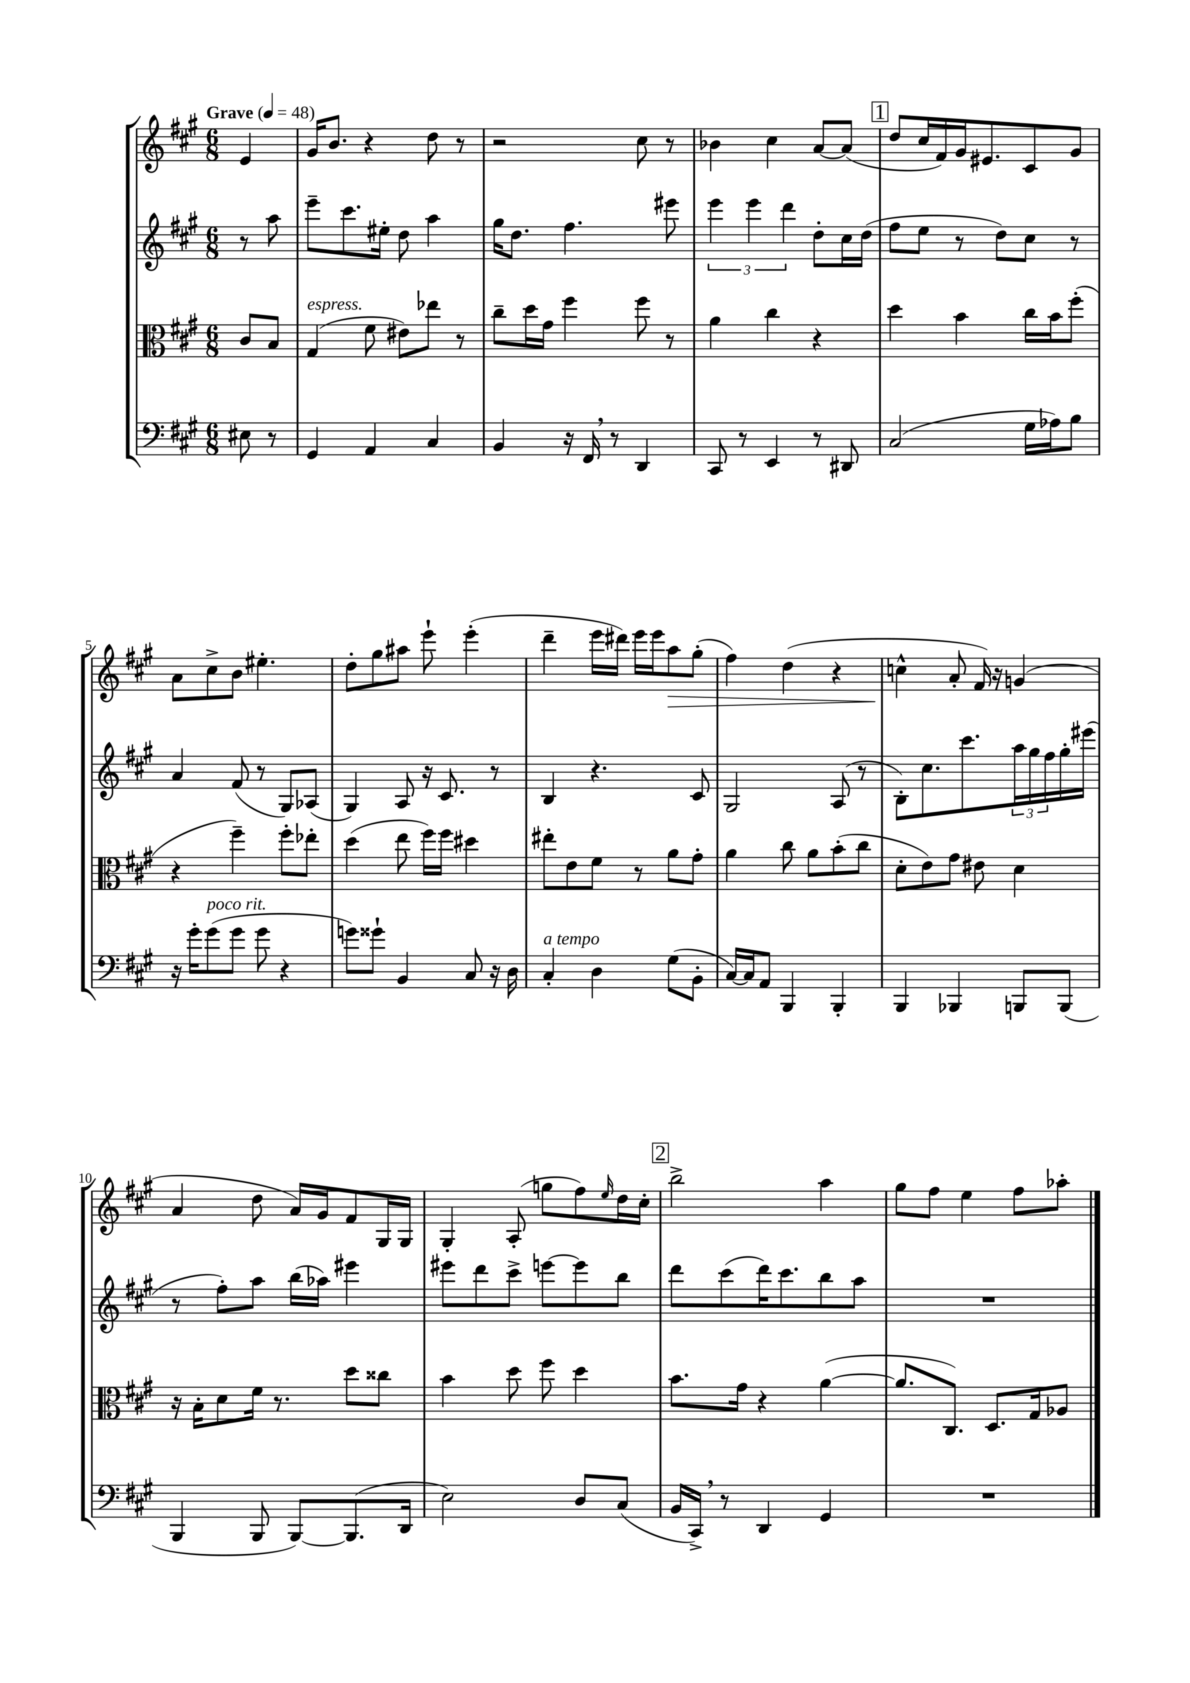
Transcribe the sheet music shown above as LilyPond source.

<<
\new StaffGroup <<
\new Staff = "s0" {
    \clef treble \key a \major \numericTimeSignature \time 6/8 \partial 4 \tempo "Grave" 4 = 48
    e'4 |
    gis'16 b'8. r4 d''8 r8 |
    r2 cis''8 r8 |
    bes'4 cis''4 a'8~ a'8( |
    \mark \markup { \box "1" } d''8 cis''16 fis'16) gis'16 eis'8. cis'8 gis'8 |
    a'8 cis''8-> b'8 eis''4.-. |
    d''8-. gis''8 ais''8 e'''8-! e'''4-.( |
    d'''4-- e'''16 dis'''16) e'''16 e'''16 a''8\> gis''8-.( |
    fis''4) d''4( r4 |
    c''4-^\! a'8-. fis'16) r16 g'4( |
    a'4 d''8 a'16) gis'16 fis'8 gis16 gis16 |
    gis4-. a8-.( g''8 fis''8) \grace { e''16 } d''16 cis''16-. |
    \mark \markup { \box "2" } b''2-> a''4 |
    gis''8 fis''8 e''4 fis''8 aes''8-. \bar "|." |
}
\new Staff = "s1" {
    \clef treble \key a \major \numericTimeSignature \time 6/8 \partial 4
    r8 a''8 |
    e'''8-- cis'''8. eis''16-. d''8 a''4 |
    gis''16 d''8. fis''4. eis'''8 |
    \tuplet 3/2 { e'''4 e'''4 d'''4 } d''8-. cis''16 d''16( |
    \mark \markup { \box "1" } fis''8 e''8 r8 d''8) cis''8 r8 |
    a'4 fis'8( r8 gis8) aes8( |
    gis4) a8 r16 cis'8. r8 |
    b4 r4. cis'8 |
    gis2 a8( r8 |
    b8-.) cis''8. cis'''8. \tuplet 3/2 { a''16 gis''16 fis''16 } gis''16-. eis'''16( |
    r8 fis''8-.) a''8 b''16( aes''16) eis'''4 |
    eis'''8 d'''8 cis'''8-> e'''8~ e'''8 b''8 |
    \mark \markup { \box "2" } d'''8 cis'''8( d'''16) cis'''8. b''8 a''8 |
    R2. \bar "|." |
}
\new Staff = "s2" {
    \clef alto \key a \major \numericTimeSignature \time 6/8 \partial 4
    cis'8 b8 |
    gis4^\markup { \italic "espress." }( fis'8 eis'8) ees''8 r8 |
    cis''8-- d''16 gis'16 fis''4 fis''8 r8 |
    a'4 cis''4 r4 |
    \mark \markup { \box "1" } d''4 b'4 cis''16 b'16 fis''8-.( |
    r4 fis''4--) fis''8-. ees''8-. |
    d''4( e''8 fis''16) fis''16 dis''4 |
    eis''8-. e'8 fis'8 r8 a'8 gis'8-. |
    a'4 cis''8 a'8 b'8-.( cis''8 |
    d'8-. e'8) gis'8 eis'8 d'4 |
    r16 b16-. d'8 fis'16 r8. d''8 cisis''8 |
    b'4 d''8 fis''8 d''4 |
    \mark \markup { \box "2" } b'8. gis'16 r4 a'4~( |
    a'8. cis8.) d8. gis16 aes8 \bar "|." |
}
\new Staff = "s3" {
    \clef bass \key a \major \numericTimeSignature \time 6/8 \partial 4
    eis8 r8 |
    gis,4 a,4 cis4 |
    b,4 r16 fis,16 \breathe r8 d,4 |
    cis,8 r8 e,4 r8 dis,8 |
    \mark \markup { \box "1" } cis2( gis16 aes16) b8 |
    r16 gis'16-. gis'8^\markup { \italic "poco rit." }( gis'8 gis'8 r4 |
    g'8) gisis'8-! b,4 cis8 r16 d16 |
    cis4-.^\markup { \italic "a tempo" } d4 gis8( b,8-. |
    cis16~) cis16 a,8 b,,4 b,,4-. |
    b,,4 bes,,4 b,,8 b,,8( |
    b,,4 b,,8 b,,8~) b,,8.( d,16 |
    e2) d8 cis8( |
    \mark \markup { \box "2" } b,16 cis,16->) \breathe r8 d,4 gis,4 |
    R2. \bar "|." |
}
>>
>>
